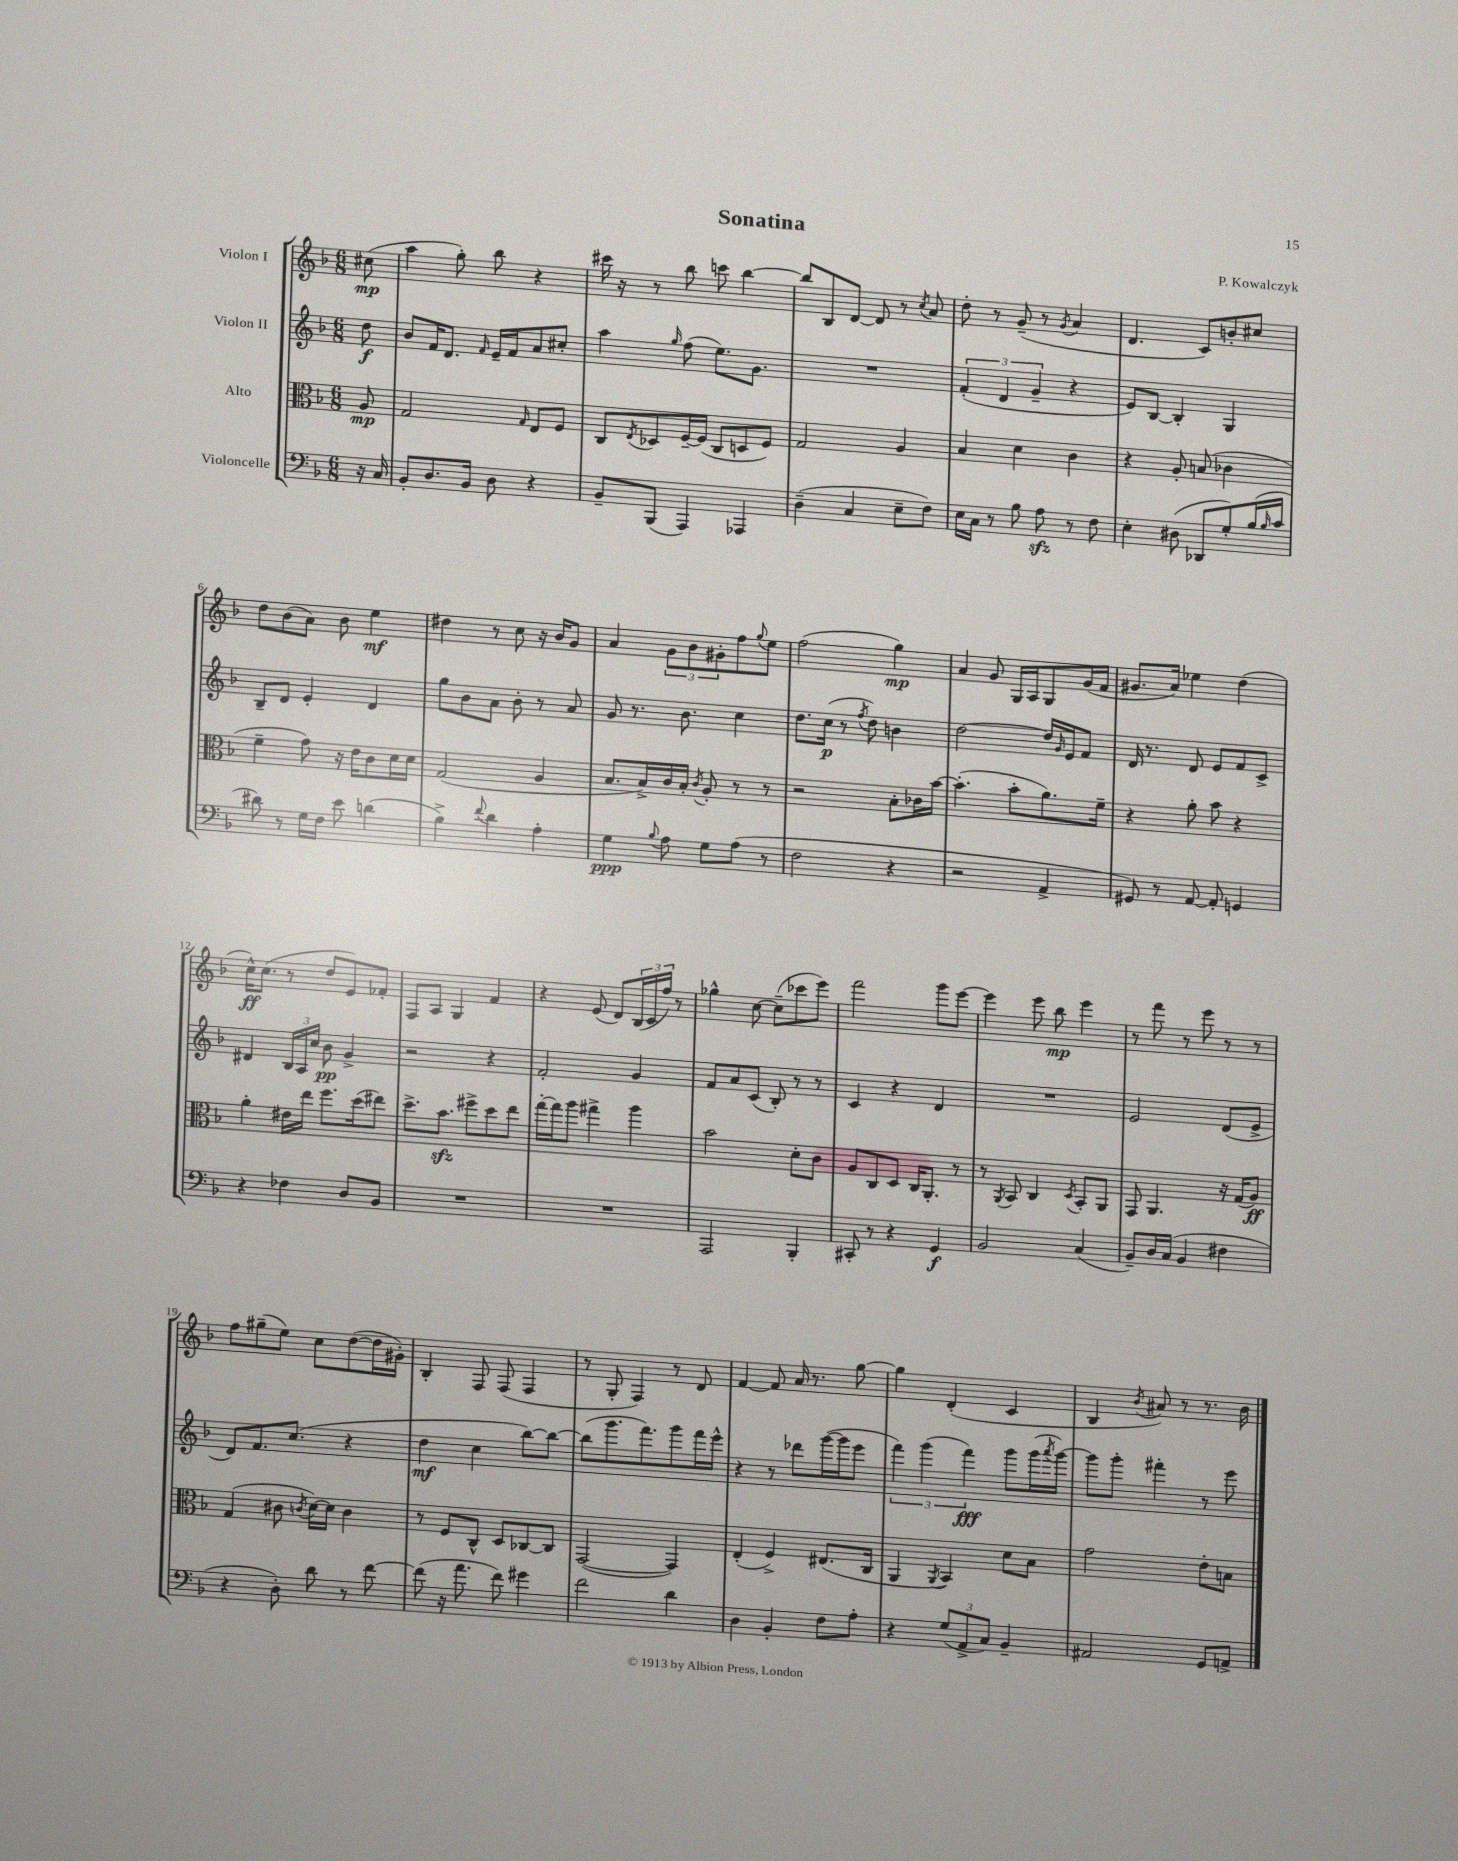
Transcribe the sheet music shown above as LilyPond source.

\header { title = "Sonatina" composer = "P. Kowalczyk" }
<<
\new StaffGroup <<
\new Staff = "s0" \with { instrumentName = "Violon I" } {
    \clef treble \key f \major \numericTimeSignature \time 6/8 \partial 8
    cis''8\mp( |
    a''4 g''8-.) bes''8 r4 |
    cis'''16 r16 r8 bes''8 c'''8 bes''4~ |
    bes''8 bes8 d'8~ d'8 r8 \acciaccatura { c''8 } a'8 |
    d''8-. r8 g'8--( r8 \acciaccatura { g'8 } a'4 |
    d'4. c'8) b'8-. cis''8 |
    d''8 bes'8( a'8) bes'8 e''4\mf |
    dis''4 r8 c''8 r16 bes'16 g'8 |
    a'4 \tuplet 3/2 { g'8 bes'8 gis'8-. } f''8 \appoggiatura { g''8 } e''8 |
    f''2( g''4\mp) |
    a'4 g'8 g16 a16 g8 g'16( f'16 |
    gis'8. a'16) ees''4 d''4( |
    c''16-^\ff) c''8.( r8 d''8 e'8) fes'8-. |
    f8 a8 g4 f'4 |
    r4 e'8( d'8) \tuplet 3/2 { bes16( c'16 f''16) } r8 |
    ges''4-^ c''8~ c''8--( ces'''8 e'''8) |
    f'''2 g'''8 e'''8~ |
    e'''4 e'''8 bes''8\mp e'''4 |
    r8 f'''8 r8 e'''8 r8 r8 |
    f''8 gis''8--( e''8) c''8 d''8~( d''16 gis'16-.) |
    bes4-. f8 f8( f4 |
    r8 g8-. f4) r8 d'8 |
    f'4~ f'8 a'16 r8. g''8~ |
    g''4 d'4-.( c'4 |
    bes4 \acciaccatura { bes'8 } ais'8) r8 r8. bes'16 \bar "|." |
}
\new Staff = "s1" \with { instrumentName = "Violon II" } {
    \clef treble \key f \major \numericTimeSignature \time 6/8 \partial 8
    d''8\f |
    bes'8 f'16 d'8. \grace { f'16 } e'16-- f'16 a'8 cis''8-. |
    a''4 \grace { g''16 } f''8( e''8.) g'8. |
    R2. |
    \tuplet 3/2 { f'4-.( d'4 g'4-- } r4 |
    e'8) bes8~ bes4-. g4 |
    bes8-- d'8 e'4-. d'4 |
    g''8 bes'8 a'8 bes'8-. r8 a'8 |
    g'8 r8. bes'8. c''4 |
    d''8. c''16\p( r8 \acciaccatura { f''8 } d''8) b'4 |
    d''2~ d''16 \grace { g'16 } e'16 f'8 |
    d'16 r8. d'8 e'8 f'8 c'8-> |
    dis'4 \tuplet 3/2 { bes16 a16 c''16 } bes'8\pp g'4-> |
    r2 r4 |
    f'2-. g'4 |
    f'8 a'8 c'8( bes8-.) r8 r8 |
    c'4 r4 d'4 |
    R2. |
    e'2 d'8( e'8-> |
    d'8) f'8. c''8.( r4 |
    d''4\mf c''4 bes''8~) bes''8~ |
    bes''8( g'''8. f'''8.) g'''8 f'''16 e'''16-^ |
    r4 r8 des'''8 g'''16~( g'''16 e'''8 |
    \tuplet 3/2 { f'''4) g'''4( f'''4\fff) } g'''8 g'''16( \acciaccatura { a'''8 } g'''16~) |
    g'''8 g'''8-. fis'''4-. r8 e'''8 \bar "|." |
}
\new Staff = "s2" \with { instrumentName = "Alto" } {
    \clef alto \key f \major \numericTimeSignature \time 6/8 \partial 8
    a8\mp |
    g2 \grace { g16 } e8 f8 |
    c8 \acciaccatura { e8 } des8 f16~-- f16( c8 d8 f8) |
    g2 a4 |
    bes4 d'4 c'4 |
    r4 a8-. b8( ces'4 |
    f'4-- g'8) r16 e'16 c'8 d'16 d'16 |
    g2( a4 |
    bes8. bes16->) c'16 bes16-. \acciaccatura { c'8 } a8-. r8 r8 |
    r2 bes8-. ces'16 bes'16~ |
    bes'4.-.( bes'8-. a'8.) f'16-- |
    r4 a'8-. bes'8 r4 |
    a'4-. eis'16 e''16 f''8. d''16( eis''8) |
    d''8.-> bes'8.\sfz fis''8-> d''8 e''8 |
    g''16~-. g''16 a''8 gis''4-> a''4 |
    bes'2 d'8-. c'8 |
    a8 c8 d8 c16 a,8.-. r8 |
    r8 \acciaccatura { a,8 } bes,8 c4 \acciaccatura { d8 } bes,8-. a,8 |
    g,8 a,4. r16 g16( a8\ff) |
    g4( cis'8 \acciaccatura { c'8 } d'16~) d'16 c'4 |
    r8 f8 c8-^ d8 ces8~ ces8 |
    g,2~( g,4) |
    e4-.( f4->) eis8.( c16 |
    a,4 \acciaccatura { a,8 } bes,4) d'8 bes8 |
    g'2 e'8-. b8 \bar "|." |
}
\new Staff = "s3" \with { instrumentName = "Violoncelle" } {
    \clef bass \key f \major \numericTimeSignature \time 6/8 \partial 8
    r16 c16 |
    bes,8-. d8. bes,16 d8 r4 |
    bes,8-- bes,,8( a,,4) aes,,4 |
    d4--( c4 e8-- f8) |
    e16 c16 r8 bes8 a8\sfz r8 f8 |
    e4-. dis8( des,8 g8-.) bes16( \grace { bes16 } c'16 |
    dis'8) r8 g16 f16 e'8 d'4( |
    bes4->) \appoggiatura { f'8 } d'4 a4-. |
    g4\ppp \appoggiatura { bes8 } a8 g8 a8( r8 |
    f2 r4 |
    r2 a,4-> |
    gis,8) r8 a,8~ a,8-. g,4 |
    r4 fes4 d8 bes,8 |
    R2. |
    R2. |
    a,,2 bes,,4-. |
    cis,8-. r8 r4 g,4\f |
    bes,2 c4( |
    bes,8--) d16 c16( bes,4 fis4 |
    r4 d8-.) d'8 r8 f'8~ |
    f'8( r16 a'8. f'8) gis'4 |
    f'2 d'4 |
    d4 bes,4-. f8 a8-. |
    r4 \tuplet 3/2 { g8( a,8-> c8) } bes,4-- |
    ais,2 g,8 a,8-> \bar "|." |
}
>>
>>
